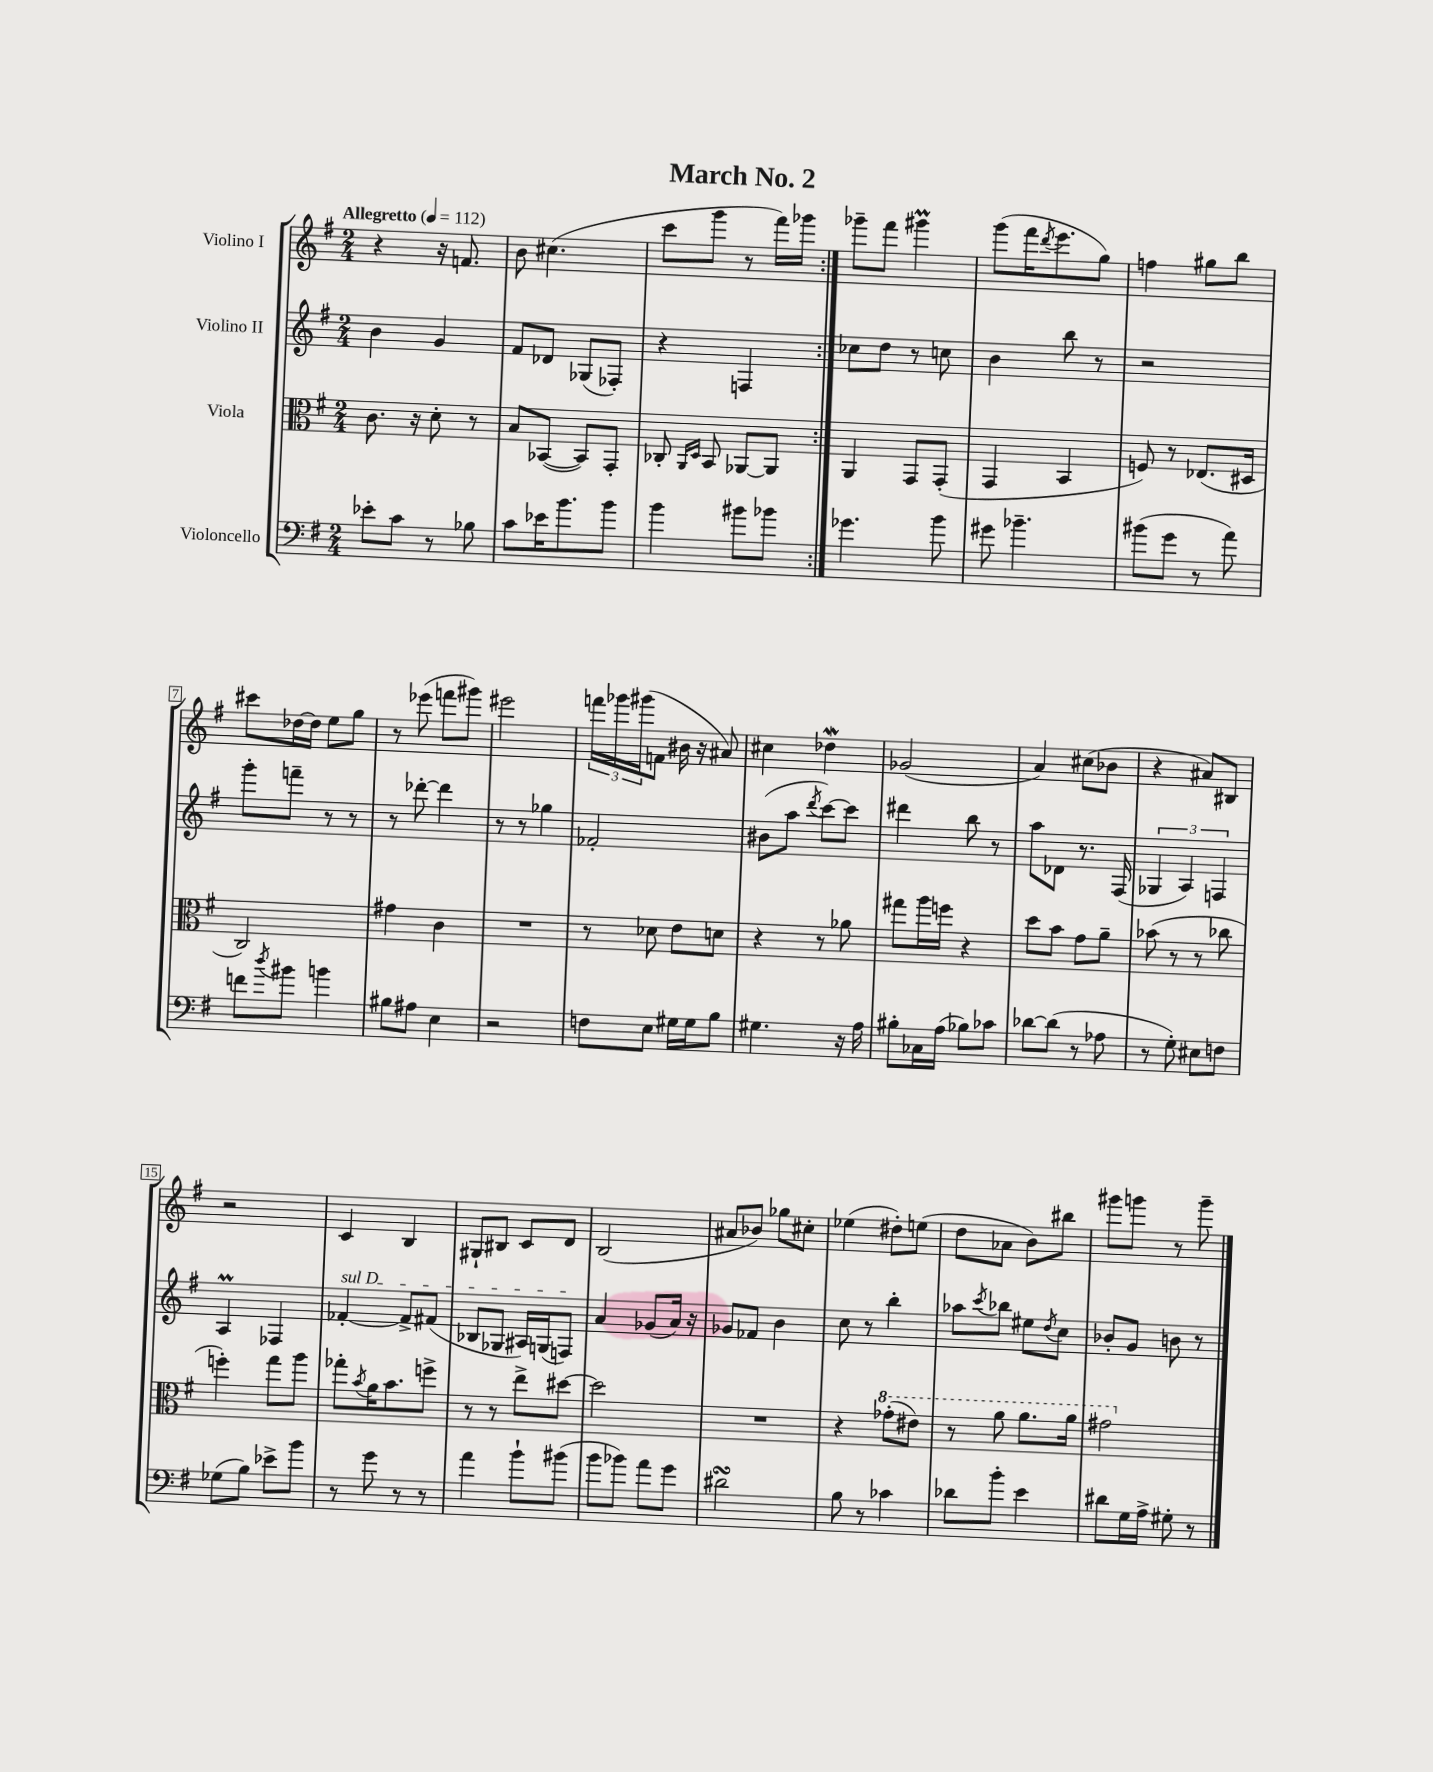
\header { title = "March No. 2" }
<<
\new StaffGroup <<
\new Staff = "s0" \with { instrumentName = "Violino I" } {
    \clef treble \key g \major \numericTimeSignature \time 2/4 \tempo "Allegretto" 4 = 112
    \repeat volta 2 { r4 r16 f'8. |
    b'8 cis''4.( |
    c'''8 g'''8 r8 fis'''16) ges'''16 | }
    ges'''8-- fis'''8 gis'''4\prall |
    g'''8( fis'''16 \acciaccatura { d'''8 } e'''8. g''8) |
    f''4 gis''8 b''8 |
    cis'''8 des''16~ des''16 e''8 g''8 |
    r8 ees'''8( f'''8 gis'''8) |
    eis'''2 |
    \tuplet 3/2 { f'''16 ges'''16 gis'''16( } f'8 bis'16 r16 ais'8) |
    cis''4 des''4\mordent |
    ges'2( |
    a'4) cis''8( bes'8 |
    r4 ais'8) bis8 |
    r2 |
    c'4 b4 |
    gis8-! bis8 c'8 d'8 |
    b2( |
    ais'8 bes'8) ges''8 cis''8-. |
    ees''4( dis''8-.) e''8( |
    d''8 aes'8 b'8) bis''8 |
    gis'''8 g'''8 r8 g'''8-- \bar "|." |
}
\new Staff = "s1" \with { instrumentName = "Violino II" } {
    \clef treble \key g \major \numericTimeSignature \time 2/4
    \repeat volta 2 { b'4 g'4 |
    fis'8 des'8 ges8( fes8-.) |
    r4 f4 | }
    ces''8 d''8 r8 c''8 |
    b'4 b''8 r8 |
    r2 |
    g'''8-. f'''8-- r8 r8 |
    r8 des'''8~-. des'''4 |
    r8 r8 ges''4 |
    fes'2-. |
    bis'8( a''8 \acciaccatura { d'''8 } c'''8~) c'''8 |
    dis'''4 b''8 r8 |
    a''8 des'8 r8. fis16( |
    \tuplet 3/2 { ges4 a4) f4 } |
    a4\prall fes4 |
    \once \override TextSpanner.bound-details.left.text = \markup { \italic "sul D" } fes'4~-.\startTextSpan fes'8-> fis'8( |
    bes8 ges8 ais16) g16( f8\stopTextSpan) |
    a'4 ges'8( a'16) r16 |
    ges'8 fes'8 b'4 |
    c''8 r8 b''4-. |
    aes''8 \acciaccatura { c'''8 } bes''8 eis''8 \acciaccatura { d''8 } c''8 |
    bes'8-. g'8 b'8 r8 \bar "|." |
}
\new Staff = "s2" \with { instrumentName = "Viola" } {
    \clef alto \key g \major \numericTimeSignature \time 2/4
    \repeat volta 2 { c'8. r16 d'8-. r8 |
    b8 bes,8~( bes,8) g,8-. |
    ces8-. \grace { a,16 d16 } b,8 aes,8~ aes,8 | }
    a,4 g,8 g,8-.( |
    g,4 b,4 |
    f8) r8 ees8.( dis16 |
    c2) |
    gis'4 c'4 |
    R2 |
    r8 des'8 e'8 d'8 |
    r4 r8 aes'8 |
    gis''8 a''16 f''16 r4 |
    d''8 b'8 g'8 a'8-- |
    bes'8( r8 r8 ces''8 |
    f''4-.) g''8 a''8 |
    ges''8-. \acciaccatura { b'8 } a'16 b'8. f''8-> |
    r8 r8 e''8-> dis''8~ |
    dis''2 |
    R2 |
    r4 \ottava #1 ges''8-.( eis''8) |
    r8 a''8 a''8. a''16 |
    gis''2 \ottava #0 \bar "|." |
}
\new Staff = "s3" \with { instrumentName = "Violoncello" } {
    \clef bass \key g \major \numericTimeSignature \time 2/4
    \repeat volta 2 { ees'8-. c'8 r8 bes8 |
    c'8 ees'16 b'8. b'8 |
    b'4 bis'8 bes'8 | }
    ges'4. b'8 |
    gis'8 bes'4.-- |
    bis'8( g'8 r8 a'8) |
    f'8 \acciaccatura { d''8 } bis'8 b'4 |
    bis8 ais8 e4 |
    r2 |
    f8 e8 gis16 gis16 b8 |
    gis4. r16 a16 |
    bis8-. ces16 a16( bes8) ces'8 |
    des'8~ des'8( r8 aes8 |
    r8 g8-.) eis8 f8 |
    ges8( b8) ees'8-> b'8 |
    r8 g'8 r8 r8 |
    a'4 b'8-! bis'8( |
    b'8 bes'8) a'8 g'8 |
    dis'2\turn |
    b8 r8 ces'4 |
    des'8 b'8-. e'4 |
    dis'8 g16 a16-> gis8-. r8 \bar "|." |
}
>>
>>
\layout { \context { \Score \override BarNumber.stencil = #(make-stencil-boxer 0.1 0.3 ly:text-interface::print) } }
